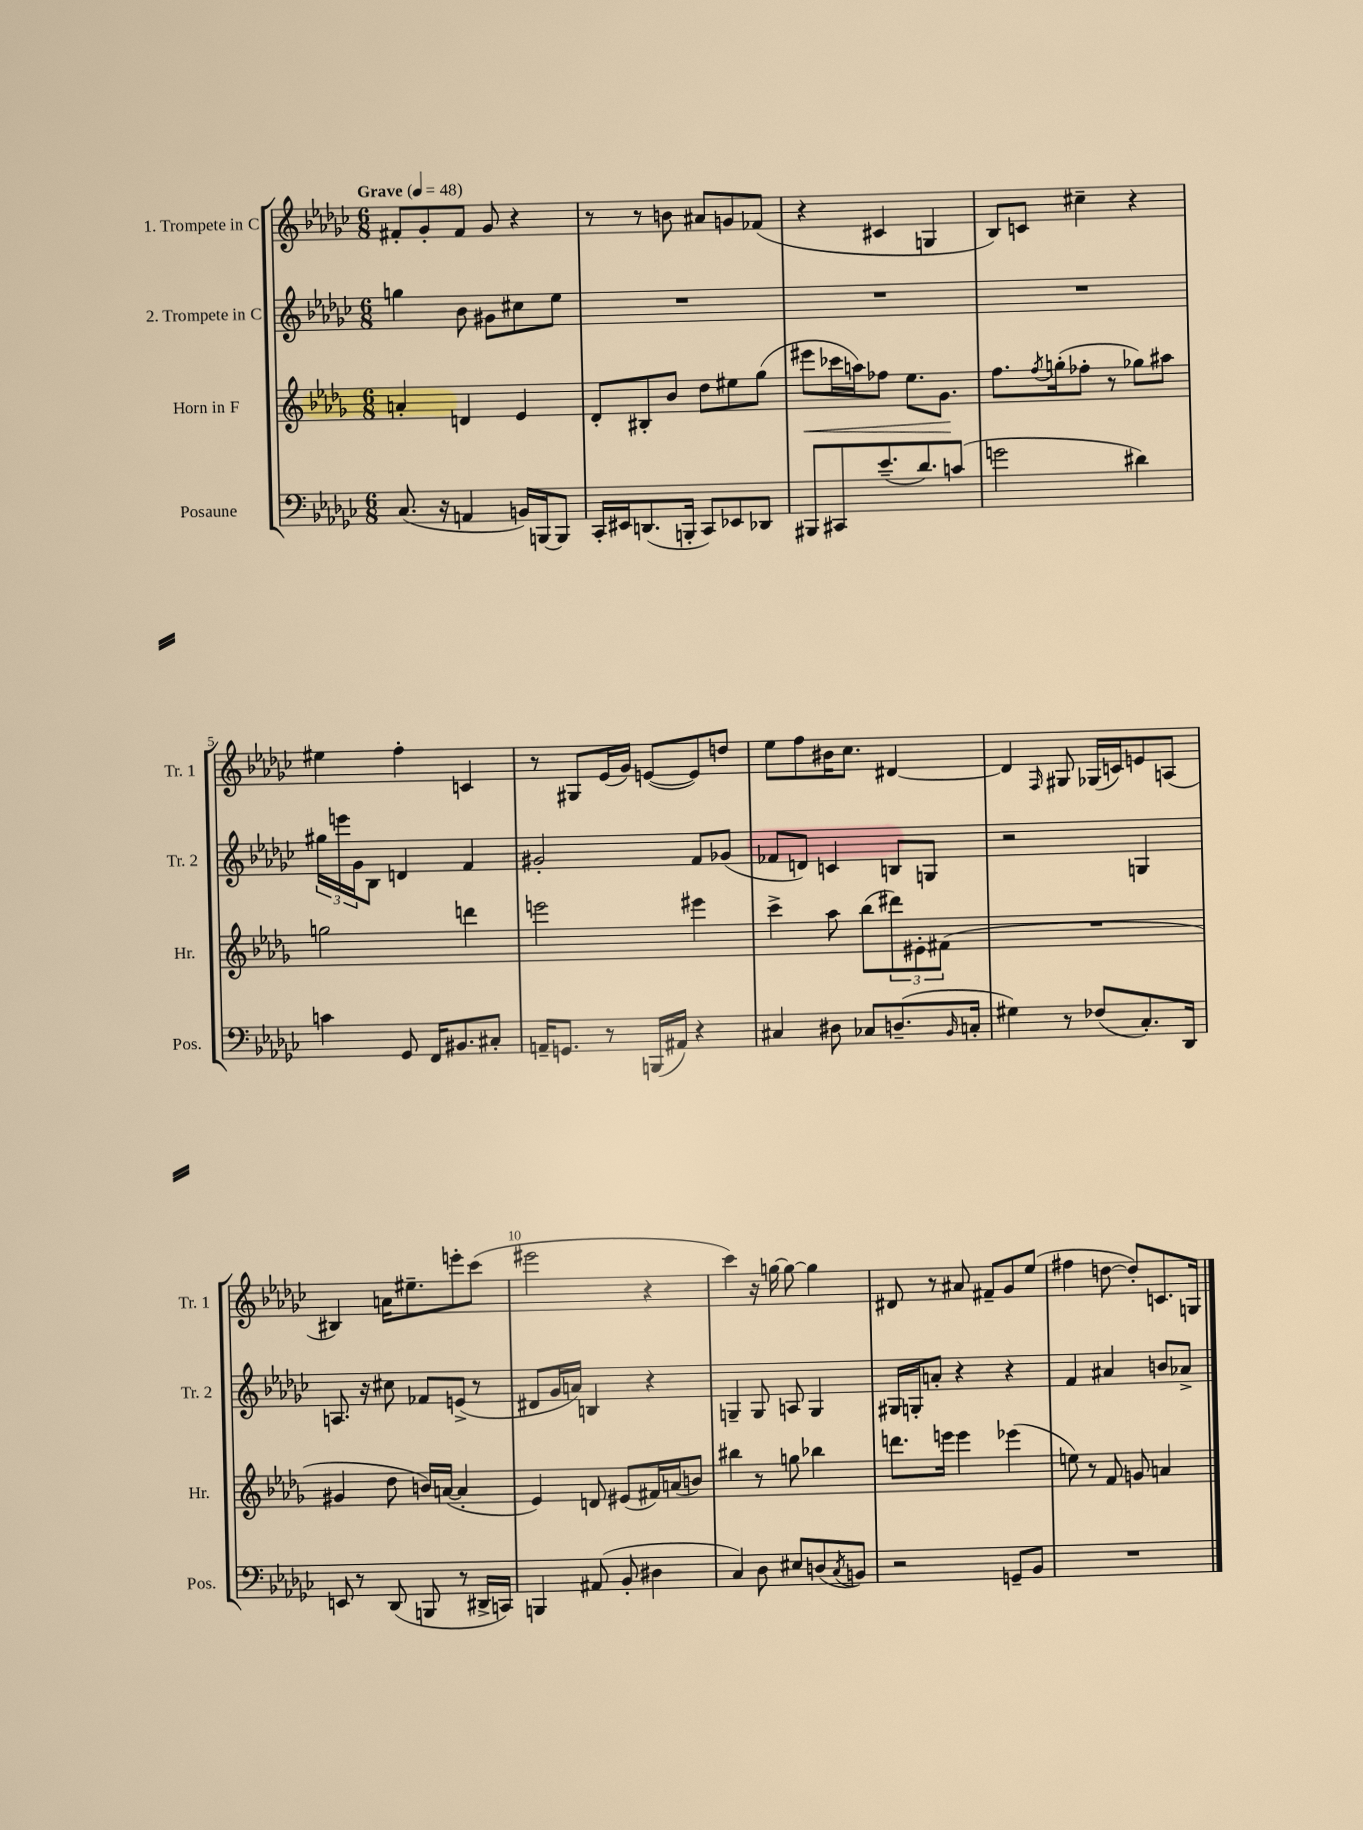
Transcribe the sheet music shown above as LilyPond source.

<<
\new StaffGroup <<
\new Staff = "s0" \with { instrumentName = "1. Trompete in C" shortInstrumentName = "Tr. 1" } {
    \clef treble \key ges \major \numericTimeSignature \time 6/8 \tempo "Grave" 4 = 48
    fis'8-. ges'8-. fis'8 ges'8 r4 |
    r8 r8 b'8 ais'8 g'8 fes'8( |
    r4 cis'4 g4 |
    bes8) c'8 cis''4-- r4 |
    eis''4 f''4-. c'4 |
    r8 gis8 ees'16( ges'16) e'8~( e'8) d''8 |
    ees''8 f''8 bis'16 ces''8. dis'4~ |
    dis'4 \grace { f16 } gis8 ges16( c'16) e'8 a8( |
    bis4) a'16 eis''8.-- e'''8-. ces'''8( |
    eis'''2 r4 |
    ces'''4) r16 g''16~ g''8~ g''4 |
    dis'8 r8 ais'8 fis'8-- ges'8 ees''8( |
    fis''4 d''8~ d''8-.) c'8. g16 \bar "|." |
}
\new Staff = "s1" \with { instrumentName = "2. Trompete in C" shortInstrumentName = "Tr. 2" } {
    \clef treble \key ges \major \numericTimeSignature \time 6/8
    g''4 bes'8 gis'8 cis''8 ees''8 |
    R2. |
    R2. |
    R2. |
    \tuplet 3/2 { gis''16 e'''16 ges'16 } bes8 d'4 f'4 |
    gis'2-. f'8 ges'8( |
    fes'8 d'8) c'4 b8 g8 |
    r2 g4 |
    a8. r16 cis''8 fes'8 e'8->( r8 |
    dis'8 ges'16 a'16) b4 r4 |
    g4-- g8 a8 g4 |
    gis16 g16-. a'8-. r4 r4 |
    f'4 ais'4 b'8 aes'8-> \bar "|." |
}
\new Staff = "s2" \with { instrumentName = "Horn in F" shortInstrumentName = "Hr." } {
    \clef treble \key des \major \numericTimeSignature \time 6/8
    a'4-. d'4 ees'4 |
    des'8-. bis8-. bes'8 des''8 eis''8 ges''8( |
    eis'''8\< ces'''16 a''16) fes''8 ees''8. ges'8.\! |
    f''8. \acciaccatura { f''8 } g''16-.( fes''8-. r8 ges''8) ais''8 |
    g''2 d'''4 |
    e'''2 eis'''4 |
    c'''4-> aes''8 bes''8( \tuplet 3/2 { dis'''8) eis'8-. fis'8( } |
    R2. |
    gis'4 des''8 b'16) a'16~( a'4-. |
    ees'4) d'8 eis'8( fis'16) a'16( b'8) |
    bis''4 r8 g''8 bes''4 |
    d'''8. e'''16 e'''4 ees'''4( |
    e''8) r8 f'8 g'8 a'4 \bar "|." |
}
\new Staff = "s3" \with { instrumentName = "Posaune" shortInstrumentName = "Pos." } {
    \clef bass \key ges \major \numericTimeSignature \time 6/8
    ces8.( r16 a,4 b,16) b,,16~ b,,8 |
    ces,16-. eis,16 d,8.( b,,16-. ces,8) ees,8 des,8 |
    bis,,8 cis,8 ees'8.--( des'8.) c'8( |
    g'2 dis'4) |
    c'4 ges,8 f,16 bis,8. cis8-. |
    a,16-- g,8. r8 b,,16( ais,16) r4 |
    cis4 dis8 ces8 d8.--( \grace { bes,16 } c16-. |
    gis4) r8 fes8( ces8.-.) des,16 |
    e,8 r8 des,8( b,,8 r8 dis,16-> c,16) |
    b,,4 ais,8( bes,8-. dis4 |
    ces4) des8 eis8 d8( \acciaccatura { ces8 } b,8) |
    r2 g,8-- bes,8 |
    R2. \bar "|." |
}
>>
>>
\layout { \context { \Score \override BarNumber.break-visibility = ##(#f #t #t) barNumberVisibility = #(every-nth-bar-number-visible 5) } }
